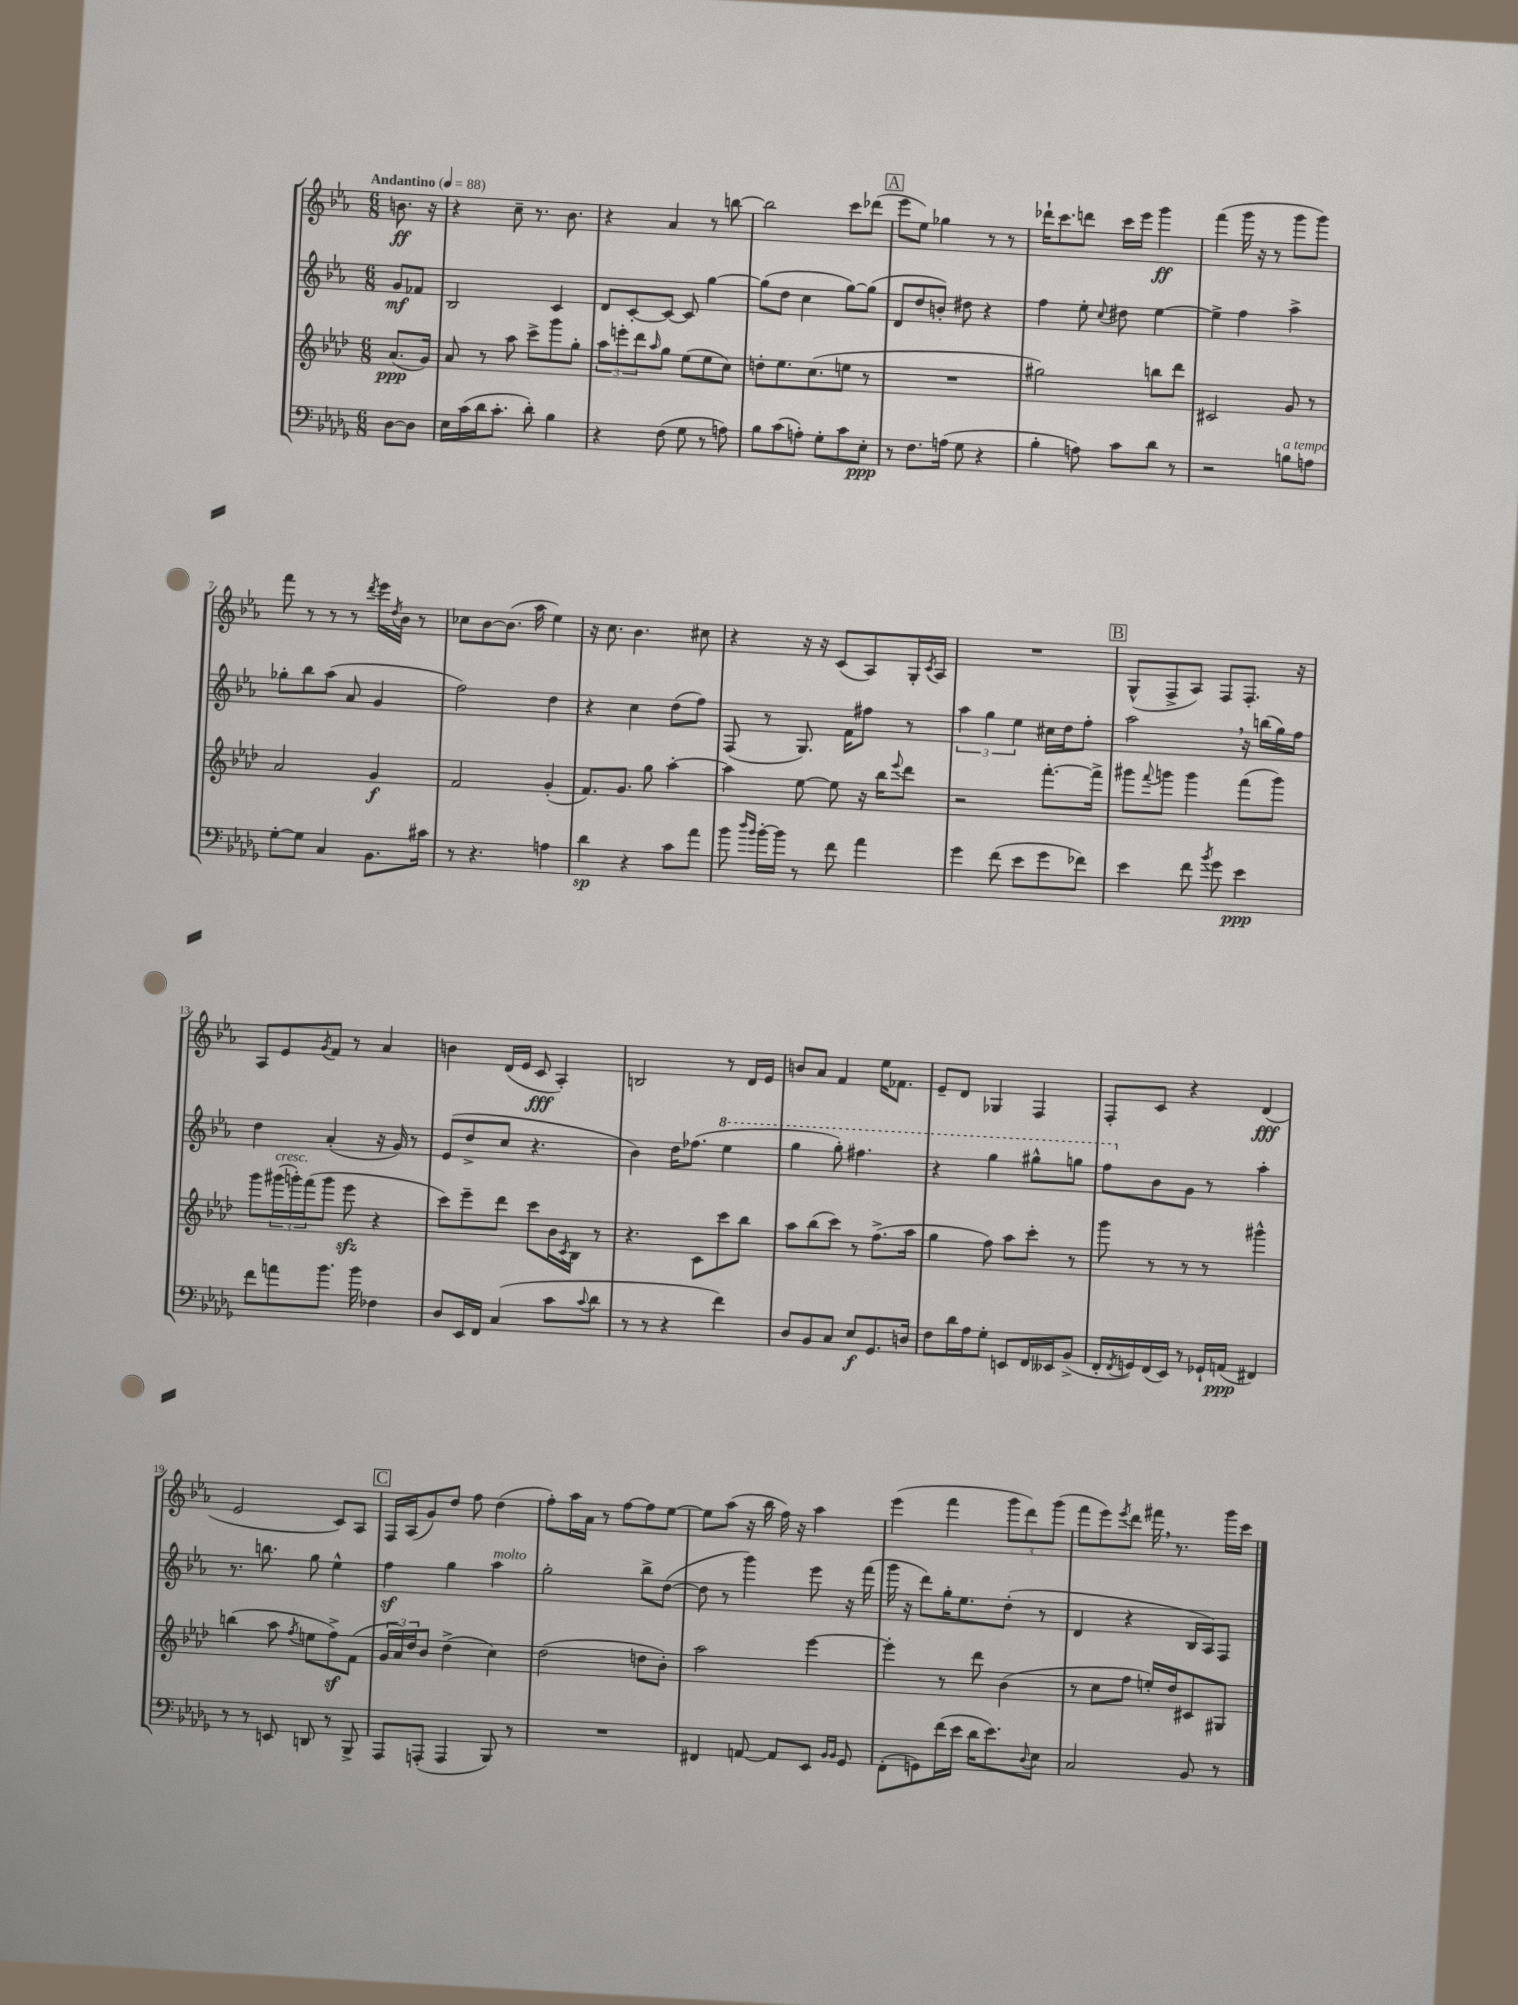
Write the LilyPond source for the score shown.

<<
\new StaffGroup <<
\new Staff = "s0" {
    \clef treble \key ees \major \numericTimeSignature \time 6/8 \partial 4 \tempo "Andantino" 4 = 88
    b'8.\ff r16 |
    r4 c''8-- r8. bes'8. |
    r4 aes'4 r8 b''8~ |
    b''2 c'''8 des'''8( |
    \mark \markup { \box "A" } ees'''8 ees''8) ges''4 r8 r8 |
    des'''16-! c'''8. d'''8 c'''16 ees'''16 g'''4\ff |
    f'''4( g'''16 r16 r8 g'''8 g'''8) |
    f'''8 r8 r8 r8 \acciaccatura { d'''8 } ees'''16 \acciaccatura { d''8 } bes'16 r8 |
    ces''8 bes'8~ bes'8.( aes''16 ees''4) |
    r16 c''8. bes'4. cis''8 |
    r4 r16 r16 c'8( aes8) g16-. \acciaccatura { c'8 } aes16 |
    R2. |
    \mark \markup { \box "B" } g8-^( f8-> aes8) f8 f8.-. r16 |
    aes8 ees'8 \acciaccatura { g'8 } f'8 r8 aes'4 |
    b'4 d'16( ees'16 c'8\fff aes4-.) |
    b2 r8 d'16 ees'16 |
    b'8 aes'8 f'4 ees''16 fes'8. |
    ees'8-- d'8 ges4 f4 |
    f8-. c'8 r4 d'4\fff( |
    ees'2 c'8) aes8 |
    \mark \markup { \box "C" } f16 aes16( g'8) d''8 f''8 d''4( |
    f''8-.) aes''16 aes'16 r8 f''8~ f''8 ees''8~ |
    ees''8 aes''8( r16 bes''16 f''16) r16 aes''4 |
    ees'''4( f'''4 \tuplet 3/2 { g'''8 d'''8) g'''8( } |
    f'''8 ees'''8) \acciaccatura { ees'''8 } d'''8 fis'''16 \breathe r8. g'''16 c'''16 \bar "|." |
}
\new Staff = "s1" {
    \clef treble \key ees \major \numericTimeSignature \time 6/8 \partial 4
    g'8\mf fes'8 |
    bes2 c'4 |
    d'8 c'8~-. c'8~ c'8 g''4~ |
    g''8( d''8 c''4 g''8~) g''8( |
    \mark \markup { \box "A" } d'8 d''8 b'8-.) dis''8 r4 |
    f''4 ees''8-. \appoggiatura { c''8 } dis''8 ees''4~ |
    ees''4-> f''4 aes''4-> |
    ges''8-. bes''8 aes''8( aes'8 g'4 |
    f''2) d''4 |
    r4 c''4 d''8( f''8) |
    f8( r8 g8.) f'16 fis''8 r8 |
    \tuplet 3/2 { aes''4 g''4 ees''4 } cis''16 d''16 f''8-. |
    \mark \markup { \box "B" } aes''2 \breathe r16 b''16( g''16) f''16 |
    d''4 aes'4-.( r16 g'16) r8 |
    ees'8( d''8-> c''8 r4. |
    bes'4) d''16 fes''8.( \ottava #1 ees'''4 |
    g'''4 g'''8-.) fis'''4. |
    r4 g'''4 gis'''8-^ g'''8 |
    f'''8 \ottava #0 bes'8 g'8 r8 aes''4-. |
    r8. b''8. g''8 ees''4-^ |
    \mark \markup { \box "C" } f''4\sf g''4 aes''4^\markup { \italic "molto" } |
    g''2-. bes''8-> d''8~( |
    d''8 r8 g'''4) ees'''8 r16 f'''16( |
    g'''16 r16 d'''8) g''16-. ees''8. d''8-.( r8 |
    d'4 r4 bes16 aes16) f8 \bar "|." |
}
\new Staff = "s2" {
    \clef treble \key aes \major \numericTimeSignature \time 6/8 \partial 4
    aes'8.\ppp( g'16) |
    aes'8 r8 aes''8 c'''8-> g'''8 g''8-. |
    \tuplet 3/2 { aes''8 e'''8-. des'''8 } \grace { aes''16 } g''8 ees''8( ees''8 c''8) |
    d''8-. ees''8. c''8.( e''8 r8 |
    \mark \markup { \box "A" } R2. |
    gis''2) b''8 des'''8 |
    cis'2 g'8 r8 |
    aes'2 g'4\f |
    f'2 g'4-.( |
    f'8.) g'8. g''8 aes''4~-. |
    aes''4 ees''8~ ees''8 r16 bes''16 \appoggiatura { ees'''8 } des'''8 |
    r2 f'''8.~-. f'''16-> |
    \mark \markup { \box "B" } gis'''8 \appoggiatura { f'''8 } g'''8 g'''4 f'''8( g'''8) |
    g'''8 \tuplet 3/2 { gis'''16^\markup { \italic "cresc." }( g'''16-.) f'''16( } g'''8 ees'''8\sfz r4 |
    c'''8) ees'''8-- des'''8 c'''8 bes'16 \acciaccatura { c'8 } bes16 r8 |
    r4. c'8 c'''8 bes''8 |
    aes''8 bes''8( c'''8) r8 f''8.->( aes''16 |
    g''4 f''8) aes''8 c'''8-. r8 |
    g'''8 r8 r8 r8 gis'''4-^ |
    b''4( aes''8 \acciaccatura { f''8 } e''8 f''8->\sf) f'8( |
    \mark \markup { \box "C" } \tuplet 3/2 { g'16 aes'16) des''16 } bes'8 des''4->( c''4) |
    des''2( d''8 bes'8-.) |
    aes''2 ees'''4~ |
    ees'''4-. r8 des'''8 bes'4( |
    r8 c''8 f''8 e''16-.) des''16 cis'8 gis8 \bar "|." |
}
\new Staff = "s3" {
    \clef bass \key des \major \numericTimeSignature \time 6/8 \partial 4
    des8~ des8 |
    ees16 c'16( des'16 c'8.-. des'8-.) bes4 |
    r4 f8( ges8 r8 a8) |
    bes8 c'8( a8-.) ges8-. c'8 ees8-.\ppp |
    \mark \markup { \box "A" } r8 f8. a16( ges8 r4 |
    bes4-. a8) c'8 des'8 r8 |
    r2 b8^\markup { \italic "a tempo" } a8 |
    ges8~-. ges8 c4 bes,8. cis'16 |
    r8 r4. a4 |
    des'4\sp r4 c'8 aes'8 |
    bes'8 \grace { des''16 bes'16 } bes'16~-. bes'16 r8 f'8 aes'4 |
    ges'4 f'8( ees'8 ges'8 fes'8) |
    \mark \markup { \box "B" } ees'4 f'8 \acciaccatura { bes'8 } ges'8 ees'4\ppp |
    f'8 a'8 bes'8. bes'16 fes4 |
    des8 ees,16 f,16 c4( c'8 \appoggiatura { c'8 } des'8 |
    r8 r8 r4 f'4) |
    des8 bes,8 c8 ees8\f ges,8. d16 |
    f8 des'16 aes16 ges8-. e,8 f,16 eeses,16 bes,8->( |
    f,16-. \acciaccatura { f,8 } g,16) f,16( ees,16) r8 ges,16-! a,16\ppp( fis,4) |
    r8 r8 e,8 d,8 r8 bes,,8-> |
    \mark \markup { \box "C" } aes,,8 a,,8-.( a,,4 bes,,8) r8 |
    R2. |
    fis,4 a,8~ a,8 ees,8 \grace { bes,16 bes,16 } ges,8 |
    f,8-.( g,8) f'16( ees'16 des'16 ees'8.) \appoggiatura { des8 } ees8 |
    c2 bes,8 r8 \bar "|." |
}
>>
>>
